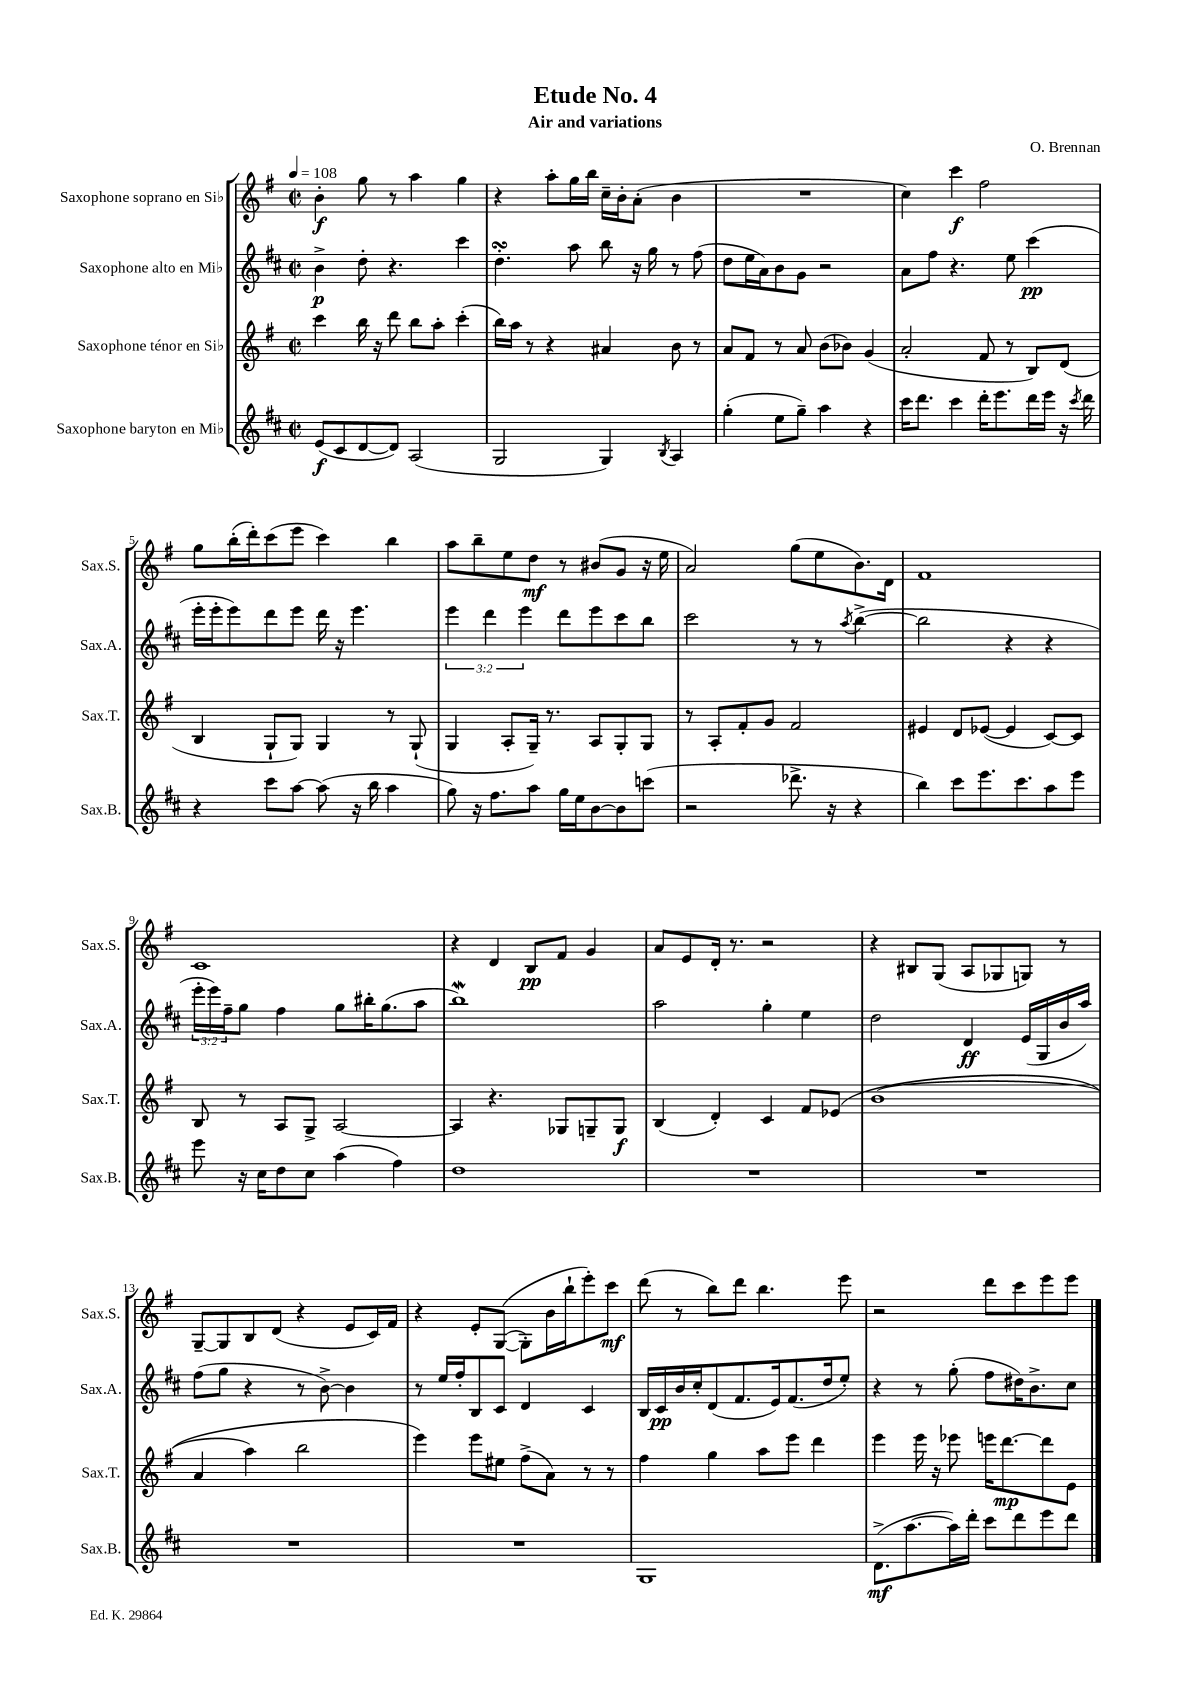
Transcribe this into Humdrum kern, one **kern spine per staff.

**kern	**kern	**kern	**kern
*staff4	*staff3	*staff2	*staff1
*clefG2	*clefG2	*clefG2	*clefG2
*k[f#c#]	*k[f#]	*k[f#c#]	*k[f#]
*M2/2	*M2/2	*M2/2	*M2/2
*met(c|)	*met(c|)	*met(c|)	*met(c|)
*MM108	*MM108	*MM108	*MM108
(8e	4ccc	4b^	4b'
8c#	.	.	.
[8d	16bb	8dd'	8gg
.	16r	.	.
8d])	8ddd	4.r	8r
(2A	8bb	.	4aa
.	8aa'	.	.
.	(4ccc'	4ccc#	4gg
=	=	=	=
2G	16bb)	4.dd'	4r
.	16aa	.	.
.	8r	.	.
.	4r	.	8aa'
.	.	8aa	16gg
.	.	.	16bb
4G)	4a#	8bb	16cc~
.	.	.	16b'
.	.	16r	(8a'
.	.	16gg	.
8qB	.	.	.
4A	8b	8r	4b
.	8r	(8ff#	.
=	=	=	=
(4gg'	8a	8dd	1r
.	8f#	16ee	.
.	.	16a)	.
8ee	8r	8b	.
8gg~)	8a	8g	.
4aa	(8b	2r	.
.	8b-)	.	.
4r	(4g	.	.
=	=	=	=
16ccc#	2a'	8a	4cc)
8.ddd	.	.	.
.	.	8ff#	.
4ccc#	.	4.r	4ccc
16ddd'	8f#	.	2ff#
8.eee	.	.	.
.	8r	8ee	.
16ddd	8B)	(4ccc#	.
16eee	.	.	.
16r	(8d	.	.
8qccc#	.	.	.
16ddd	.	.	.
=	=	=	=
4r	4B	16eee'	8gg
.	.	16eee'	.
.	.	8eee)	(16bb'
.	.	.	16ddd')
8ccc#	8G`	8ddd	(8ccc
[8aa	8G)	8eee	8eee
(8aa]	4G	16ddd	4ccc)
.	.	16r	.
16r	.	4.eee	.
16bb	.	.	.
4aa	8r	.	4bb
.	(8G`	.	.
=	=	=	=
8gg)	4G	6eee	8aa
16r	.	.	8bb~
.	.	6ddd	.
8.ff#	.	.	.
.	8A'	.	8ee
.	.	6eee	.
8aa	16G~)	.	8dd
.	8.r	.	.
16gg	.	8ddd	8r
16ee	.	.	.
[8b	8A	8eee	(8b#
8b]	8G'	8ccc#	8g
(8ccc	8G	8bb	16r
.	.	.	16ee
=	=	=	=
2r	8r	2ccc#	2a)
.	8A'	.	.
.	8f#'	.	.
.	8g	.	.
8.ddd-^	2f#	8r	(8gg
.	.	8r	8ee
16r	.	.	.
.	.	8qaa	.
4r	.	([4bb^	8.b)
.	.	.	16d
=	=	=	=
4bb)	4e#	2bb]	1f#
8ccc#	8d	.	.
8.eee	([8e-	.	.
.	4e-]	4r	.
8.ccc#	.	.	.
8aa	[8c)	4r	.
8eee	8c]	.	.
=	=	=	=
8eee	8B	24eee'	1c
.	.	24eee)	.
.	.	24ff#~	.
16r	8r	8gg	.
16cc#	.	.	.
8dd	8A	4ff#	.
8cc#	8G^	.	.
(4aa	[2A	8gg	.
.	.	16bb#'	.
.	.	(8.gg	.
4ff#)	.	.	.
.	.	8aa	.
=	=	=	=
1dd	4A]	1bb)	4r
.	4.r	.	4d
.	.	.	8B
.	8G-	.	8f#
.	8G~	.	4g
.	8G	.	.
=	=	=	=
1r	(4B	2aa	8a
.	.	.	8e
.	4d')	.	16d'
.	.	.	8.r
.	4c	4gg'	2r
.	8f#	4ee	.
.	&(8e-	.	.
=	=	=	=
1r	(1b	2dd	4r
.	.	.	8B#
.	.	.	(8G
.	.	4d	8A
.	.	.	8G-
.	.	(16e	8G)
.	.	16G	.
.	.	16b	8r
.	.	16aa)	.
=	=	=	=
1r	4a	(8ff#	[8G~
.	.	8gg	8G]
.	4aa)	4r	8B
.	.	.	(8d
.	2bb	8r	4r
.	.	[8b^)	.
.	.	4b]	8e
.	.	.	16c)
.	.	.	16f#
=	=	=	=
1r	4eee&)	8r	4r
.	.	16ee	.
.	.	16ff#'	.
.	8eee	8B	8e'
.	8ee#	8c#	&(([8G
.	(8ff#^	4d	8G'])
.	8a)	.	16b
.	.	.	16bb`
.	8r	4c#	8eee'&)
.	8r	.	8ccc
=	=	=	=
1G	4ff#	16B	(8ddd
.	.	16c#	.
.	.	16b	8r
.	.	16cc#'	.
.	4gg	(8d	8bb)
.	.	8.f#	8ddd
.	8aa	.	4.bb
.	.	16e)	.
.	8eee	(8.f#	.
.	4ddd	.	.
.	.	16dd	.
.	.	8ee')	8eee
=	=	=	=
(8.d^	4eee	4r	2r
[8.aa	.	.	.
.	16eee	8r	.
.	16r	.	.
16aa])	8eee-	(8gg'	.
16ddd'	.	.	.
8ccc#	16eee	8ff#	8ddd
.	[8.ddd	.	.
8ddd	.	16dd#)	8ccc
.	.	8.b^	.
8eee	8ddd]	.	8eee
8ddd	8e	8cc#	8eee
==	==	==	==
*-	*-	*-	*-
